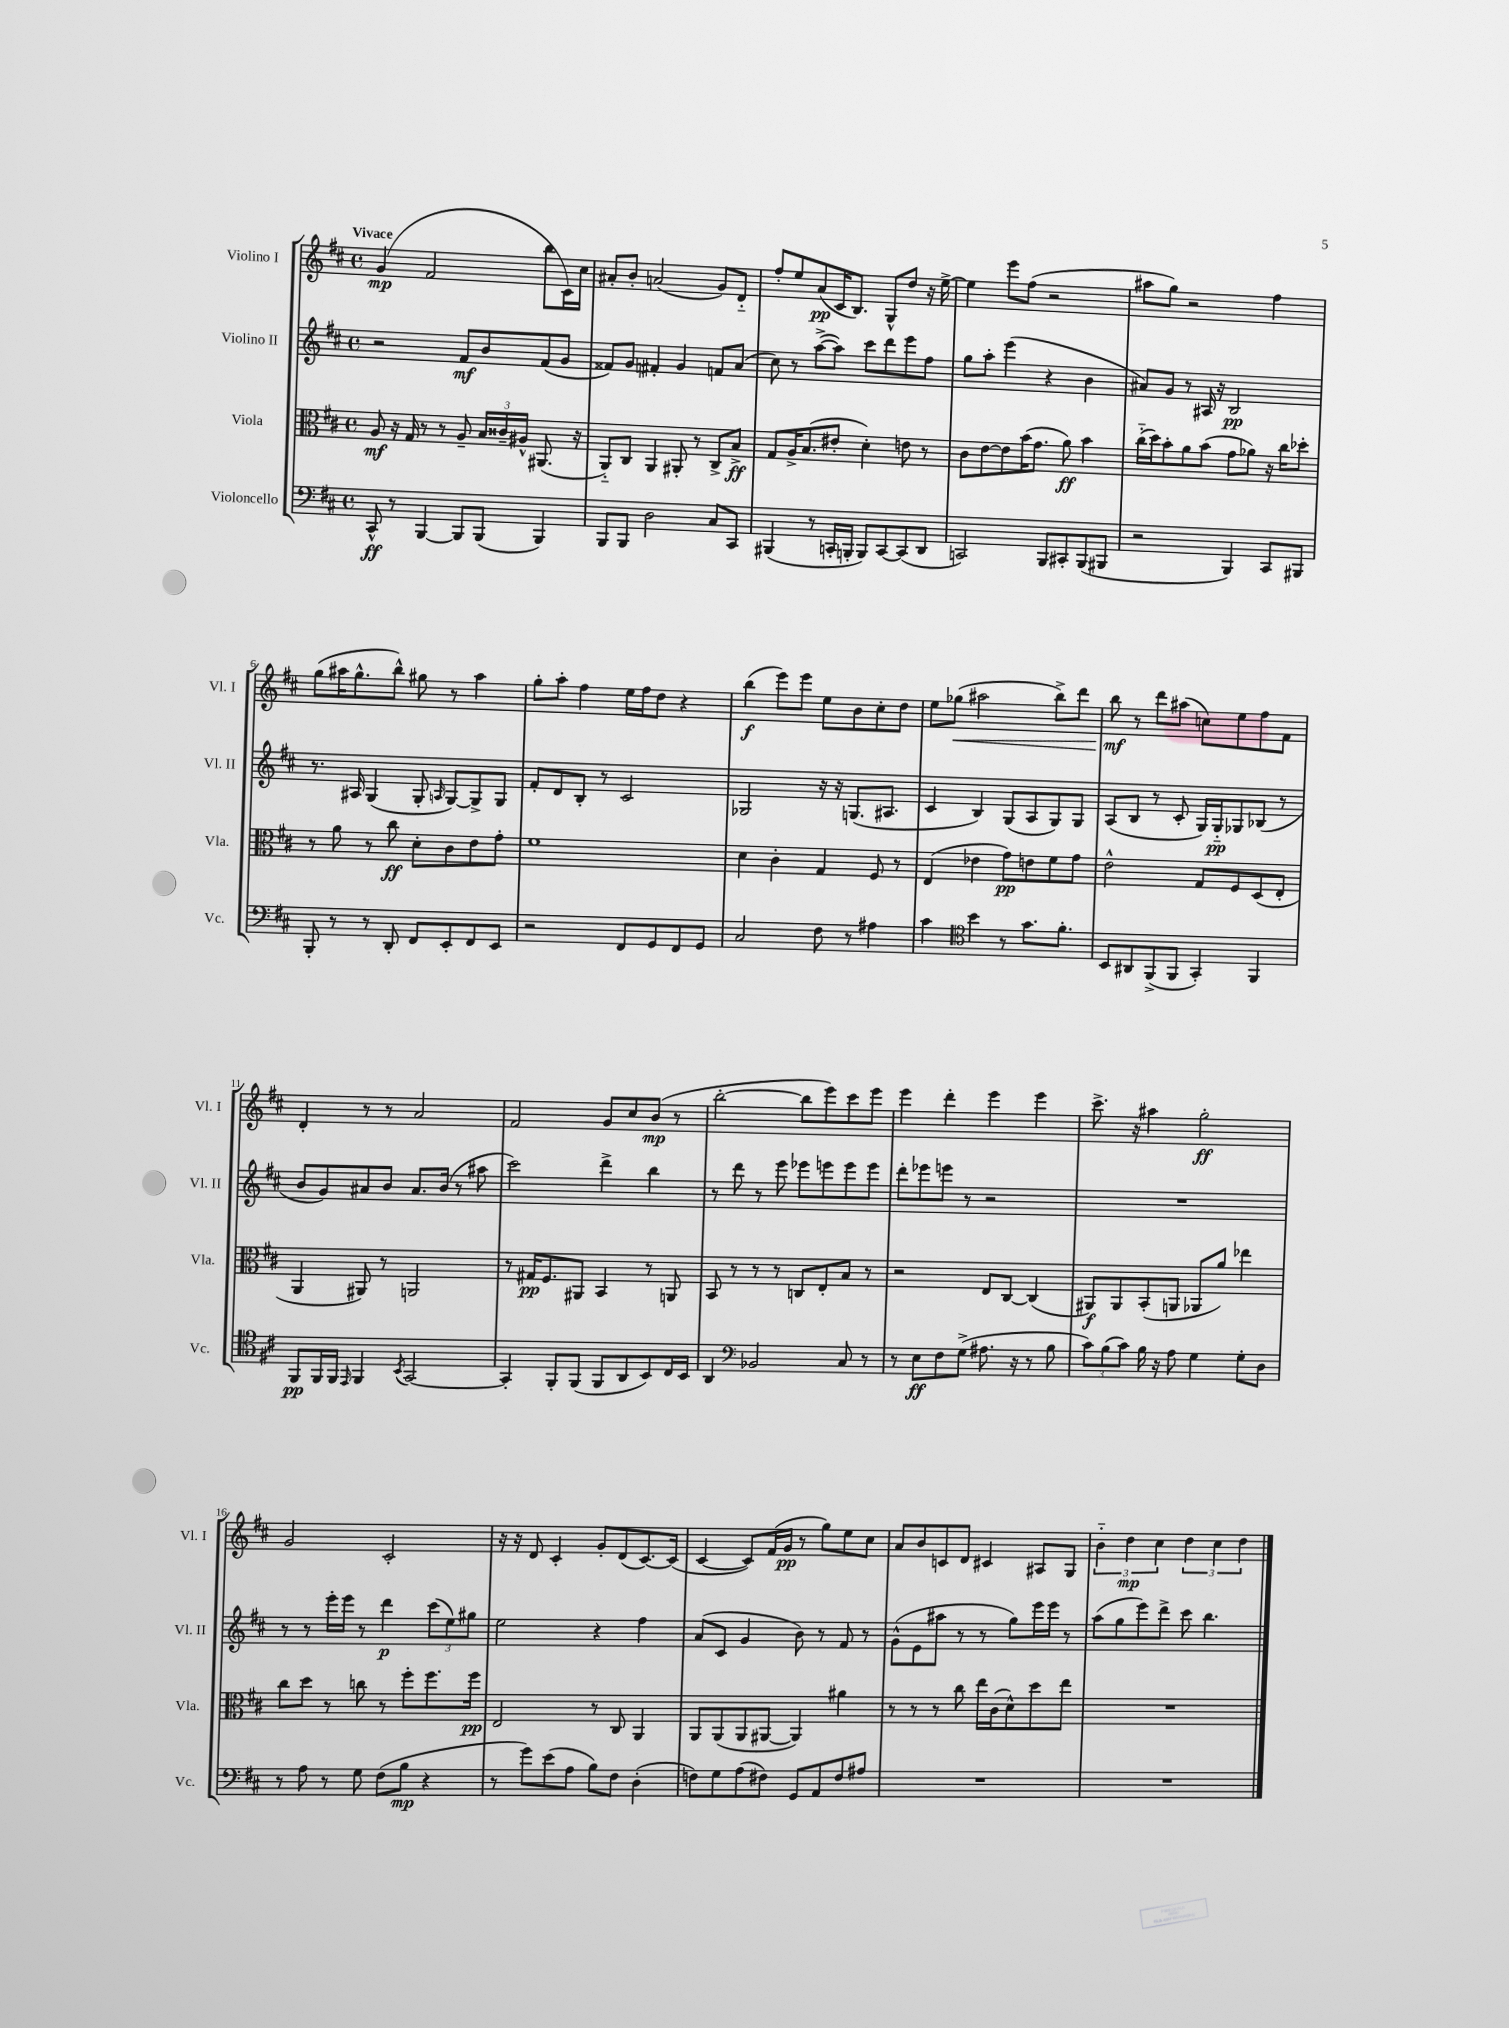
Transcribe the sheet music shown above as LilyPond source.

<<
\new StaffGroup <<
\new Staff = "s0" \with { instrumentName = "Violino I" shortInstrumentName = "Vl. I" } {
    \clef treble \key d \major \defaultTimeSignature \time 4/4 \tempo "Vivace"
    \autoBeamOff g'4\mp( fis'2 b''8[ cis'16) cis''16] |
    ais'8[-. b'8]-. a'2( g'8[) d'8]-_ |
    fis''8[-. e''8 a'8\pp( cis'16 b8.]) g8[-^ d''8] r16 e''16~-> |
    e''4 e'''8[ fis''8]( r2 |
    ais''8[ g''8]) r2 fis''4 |
    g''8[( ais''16 g''8.-^ b''8]-^) gis''8 r8 ais''4 |
    g''8[-. a''8]-. fis''4 e''16[ fis''16 d''8] r4 |
    b''4\f( e'''8[) e'''8] e''8[ b'8 cis''8-. d''8] |
    e''8[ ges''8]\<( ais''2 b''8[->) d'''8] |
    b''8\mf\! r8 d'''8[ ais''8]( c''8[) e''8 fis''8 fis'8] |
    d'4-. r8 r8 a'2 |
    fis'2 g'8[ cis''8 b'8]\mp( r8 |
    b''2~-. b''8[ e'''8) cis'''8 e'''8] |
    e'''4 d'''4-. e'''4 e'''4 |
    cis'''8.-> r16 ais''4 g''2-.\ff |
    g'2 cis'2-. |
    r16 r16 d'8 cis'4-. g'8[-. d'8( cis'8.~) cis'16]( |
    cis'4~ cis'8[) fis'16( g'16]\pp r8 g''8[) e''8 cis''8] |
    a'8[ b'8 c'8 d'8] cis'4 ais8[ g8] |
    \tuplet 3/2 { b'4-_ d''4\mp cis''4 } \tuplet 3/2 { d''4 cis''4 d''4 } \bar "|." |
}
\new Staff = "s1" \with { instrumentName = "Violino II" shortInstrumentName = "Vl. II" } {
    \clef treble \key d \major \defaultTimeSignature \time 4/4
    \autoBeamOff r2 fis'8[\mf b'8 fis'8( g'8] |
    fisis'8[) g'8] fis'4-. g'4 f'8[ a'8]( |
    cis''8) r8 a''8[~->( a''8]) cis'''8[ d'''8 e'''8 fis''8] |
    g''8[ a''8]-. e'''4( r4 b'4 |
    ais'8[) g'8] r8 ais16 r16 b2\pp |
    r8. ais16 g4( g8-. \grace { a16 } g8[~) g8-> g8] |
    fis'8[-. d'8 b8]-. r8 cis'2 |
    ges2 r16 r16 g8.[( ais8.] |
    cis'4 b4) g8[( a8 g8) g8] |
    a8[( b8] r8 cis'8-. g16[) g16-_\pp ges8 bes8]( r8 |
    b'8[ g'8) ais'8 b'8] ais'8.[ b'16]( r8 ais''8 |
    cis'''2) d'''4-> b''4 |
    r8 d'''8 r8 e'''8 ees'''8[ e'''8 e'''8 e'''8] |
    d'''8[-. ees'''8 e'''8] r8 r2 |
    R1 |
    r8 r8 e'''16[-. e'''16] r8 d'''4\p \tuplet 3/2 { cis'''8[( e''8) gis''8] } |
    e''2 r4 fis''4 |
    a'8[( cis'8] g'4 b'8) r8 fis'8 r8 |
    g'8[-^( e'8 ais''8] r8 r8 g''8[) e'''16 e'''16] r8 |
    a''8[( g''8 e'''8) d'''8]-> cis'''8 b''4. \bar "|." |
}
\new Staff = "s2" \with { instrumentName = "Viola" shortInstrumentName = "Vla." } {
    \clef alto \key d \major \defaultTimeSignature \time 4/4
    \autoBeamOff a8\mf r16 g16 r8 r8 a8-- \tuplet 3/2 { b16[ cisis'16-- ais16]-^ } ais,8.( r16 |
    a,8[-_) cis8] a,4 ais,8-. r8 cis8[-> b8]->\ff |
    g8[ a16-> b8.( eis'8]-. d'4-.) e'8 r8 |
    cis'8[ e'8~ e'8 b'16( g'8.] a'8\ff) b'4 |
    cis''16[-_( d''16) b'8-. a'8 b'8]( g'8[ aes'8]) r16 cis''16[ des''8]-. |
    r8 a'8 r8 cis''8\ff d'8[-. cis'8 e'8 g'8]-. |
    fis'1 |
    d'4 cis'4-. g4 fis8 r8 |
    e4( ees'4 g'8[\pp) e'8 fis'8 g'8] |
    e'2-^ g8[ fis8 d8( e8]-. |
    a,4 ais,8) r8 a,2 |
    r8 gis16[\pp fis8. ais,8] b,4 r8 a,8 |
    b,8 r8 r8 r8 c8[ e8-. b8] r8 |
    r2 e8[ cis8]~ cis4( |
    ais,8[\f) ais,8 b,8-.( a,8] aes,8[ a'8]) ees''4 |
    cis''8[ d''8] r8 c''8 r8 fis''8[-. fis''8. fis''16]\pp |
    e2 r8 cis8 a,4 |
    a,8[ a,8( a,8 ais,8]~ ais,4) ais'4 |
    r8 r8 r8 cis''8 e''16[ cis'16( d'8-^) d''8 e''8] |
    R1 \bar "|." |
}
\new Staff = "s3" \with { instrumentName = "Violoncello" shortInstrumentName = "Vc." } {
    \clef bass \key d \major \defaultTimeSignature \time 4/4
    \autoBeamOff cis,8-^\ff r8 b,,4~ b,,8[ b,,8]( b,,4) |
    b,,8[ b,,8] d2 cis8[ cis,8] |
    bis,,4( r8 c,16[-. b,,16]-. b,,8[) c,8~ c,8( d,8] |
    c,2) b,,8[ cis,8-. b,,8( bis,,8] |
    r2 b,,4) cis,8[ bis,,8] |
    b,,8-. r8 r8 d,8-. fis,8[ e,8-. fis,8 e,8] |
    r2 fis,8[ g,8 fis,8 g,8] |
    cis2 fis8 r8 ais4 |
    cis'4 \clef tenor b'4 r8 g'8.[ fis'8.]-. |
    b,8[ ais,8 fis,8->( fis,8] g,4-.) fis,4 |
    fis,8[\pp fis,16 fis,16] \grace { e,16 } fis,4 \acciaccatura { b,8 } g,2~ |
    g,4-. fis,8[-. fis,8]( fis,8[ a,8 b,8) cis16 b,16] |
    a,4 \clef bass bes,2 cis8 r8 |
    r8 e8[\ff fis8 g8]->( ais8. r16 r8 b8 |
    \tuplet 3/2 { cis'8[) b8( cis'8]) } b16 r16 a8 g4 g8[-. d8] |
    r8 a8 r8 g8 fis8[( b8]\mp r4 |
    r8 g'8[) e'8( a8] b8[) fis8] d4-.( |
    f8[) g8 a8( fis8]) g,8[ a,8 fis8 ais8] |
    R1 |
    R1 \bar "|." |
}
>>
>>
